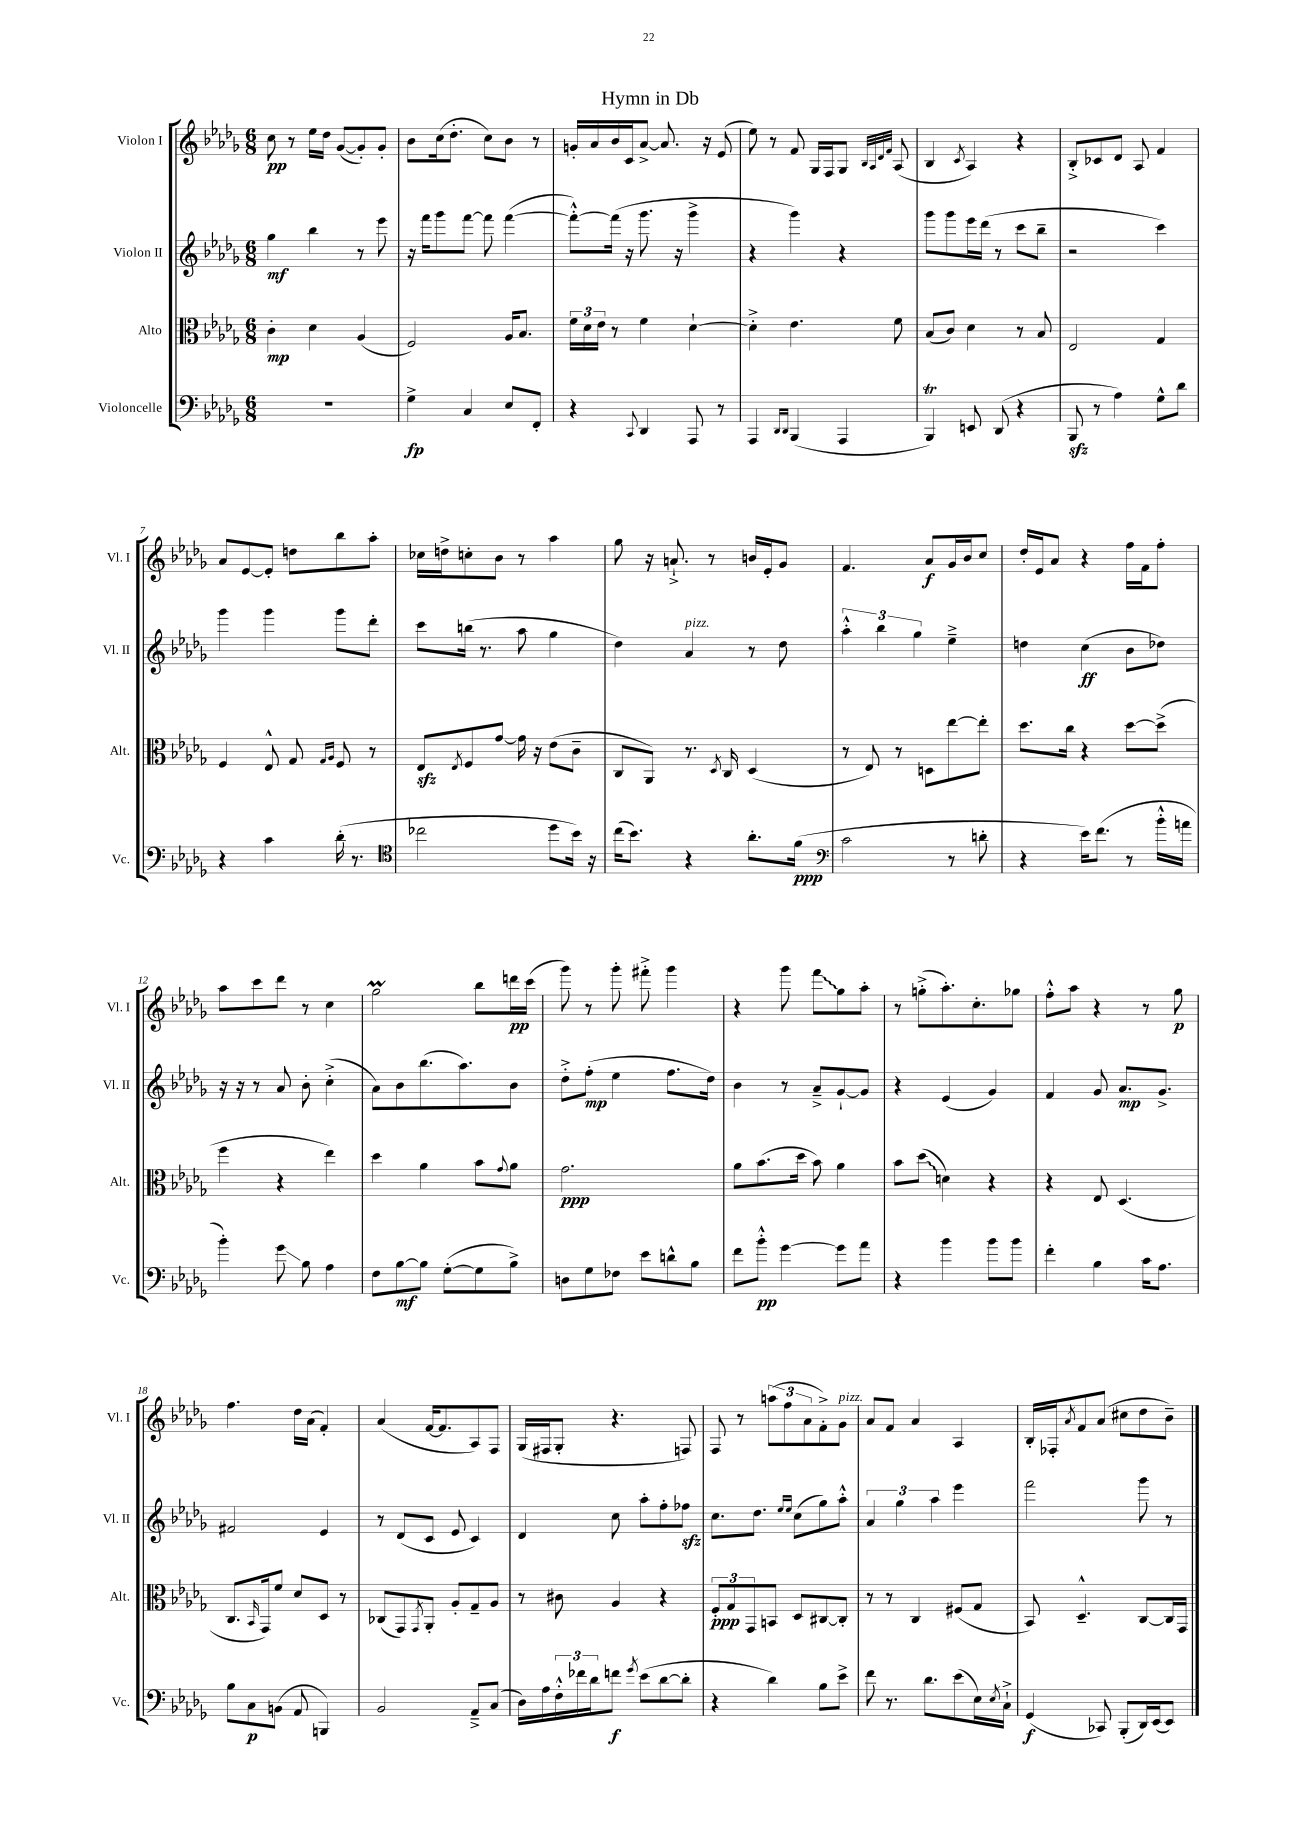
\header { title = "Hymn in Db" }
<<
\new StaffGroup <<
\new Staff = "s0" \with { instrumentName = "Violon I" shortInstrumentName = "Vl. I" } {
    \clef treble \key des \major \numericTimeSignature \time 6/8
    c''8\pp r8 ees''16 des''16 ges'8~( ges'8-.) ges'8-. |
    bes'8 c''16( des''8.-. c''8) bes'8 r8 |
    g'16-. aes'16 bes'16 c'16 aes'8~-> aes'8. r16 ees'8( |
    ees''8) r8 f'8 ges16 f16 ges8 \grace { bes32 aes32 des'32 f'32 } aes8( |
    bes4 \acciaccatura { c'8 } aes4) r4 |
    bes8-.-> ces'8 des'8 aes8 f'4 |
    aes'8 ees'8~ ees'8-. d''8 bes''8 aes''8-. |
    ces''16 d''16-> c''8-. bes'8 r8 aes''4 |
    ges''8 r16 a'8.-!-> r8 b'16 ees'16-. ges'8 |
    f'4. aes'8\f ges'16 bes'16 c''8 |
    des''16-. ees'16 aes'8 r4 f''16 f'16 f''8-. |
    aes''8 c'''8 des'''8 r8 c''4 |
    ges''2\prall bes''8 d'''16\pp c'''16( |
    ges'''8) r8 ges'''8-. fis'''8-.-> ges'''4 |
    r4 ges'''8 \once \override Glissando.style = #'zigzag f'''8\glissando ges''8 aes''8-. |
    r8 g''8-.->( aes''8.-.) c''8.-. ges''8 |
    f''8-.-^ aes''8 r4 r8 ges''8\p |
    f''4. des''16 aes'16( f'4-.) |
    aes'4( f'16~ f'8. aes8) f8 |
    ges16( fis16 ges8-. r4. f8) |
    f8 r8 \tuplet 3/2 { a''8( f''8 aes'8 } f'8-.->) ges'8^\markup { \italic "pizz." } |
    aes'8 f'8 aes'4 aes4 |
    bes16-. fes16-. \acciaccatura { aes'8 } f'8 aes'8( cis''8 des''8 bes'8--) \bar "|." |
}
\new Staff = "s1" \with { instrumentName = "Violon II" shortInstrumentName = "Vl. II" } {
    \clef treble \key des \major \numericTimeSignature \time 6/8
    ges''4\mf bes''4 r8 ees'''8 |
    r16 f'''16 ges'''8 f'''8~ f'''8 f'''4~( |
    f'''8~-.-^) f'''16( r16 ges'''8. r16 ges'''4-> |
    r4 ges'''4) r4 |
    ges'''8 ges'''8 ees'''16 des'''16( r8 c'''8 bes''8-- |
    r2 c'''4) |
    ges'''4 ges'''4 ges'''8 des'''8-. |
    c'''8 b''16( r8. aes''8 ges''4 |
    des''4) aes'4^\markup { \italic "pizz." } r8 des''8 |
    \tuplet 3/2 { aes''4-.-^ bes''4 ges''4 } ees''4---> |
    d''4 c''4\ff( bes'8 des''8) |
    r16 r16 r8 aes'8 bes'8-. c''4-.->( |
    aes'8) bes'8 bes''8.( aes''8.) bes'8 |
    des''8-.-> f''8-.\mp( ees''4 f''8. des''16) |
    bes'4 r8 aes'8---> ges'8~-! ges'8 |
    r4 ees'4( ges'4) |
    f'4 ges'8 aes'8.\mp ges'8.-> |
    fis'2 ees'4 |
    r8 des'8( c'8 ees'8 c'4) |
    des'4 c''8 aes''8-. f''8-. fes''8\sfz |
    c''8. des''8. \grace { ees''16 ees''16 } c''8( ges''8) aes''8-.-^ |
    \tuplet 3/2 { aes'4 ges''4 aes''4 } ees'''4 |
    f'''2 ges'''8 r8 \bar "|." |
}
\new Staff = "s2" \with { instrumentName = "Alto" shortInstrumentName = "Alt." } {
    \clef alto \key des \major \numericTimeSignature \time 6/8
    c'4-.\mp des'4 aes4( |
    f2) aes16 bes8. |
    \tuplet 3/2 { f'16 des'16 ees'16 } r8 f'4 des'4~-! |
    des'4-.-> ees'4. f'8 |
    bes8( c'8) des'4 r8 bes8 |
    ees2 ges4 |
    f4 ees8-^ ges8 \grace { ges16 aes16 } f8 r8 |
    ees8\sfz \acciaccatura { ees8 } f8 ges'8~ ges'16 r16 ees'8( c'8-- |
    c8 aes,8) r8. \acciaccatura { des8 } c16 des4( |
    r8 ees8) r8 d8 ees''8~ ees''8-. |
    des''8. c''16 r4 des''8~ des''8->( |
    f''4 r4 ees''4) |
    des''4 aes'4 bes'8 \appoggiatura { ges'8 } aes'8 |
    ges'2.\ppp |
    aes'8 bes'8.( des''16 bes'8) aes'4 |
    bes'8 \once \override Glissando.style = #'zigzag des''8\glissando( d'4) r4 |
    r4 ees8 des4.( |
    c8. \grace { bes,16 } ges,16) f'8 des'8 des8 r8 |
    ces8( ges,8) \acciaccatura { ges,8 } aes,8-. aes8-. ges8-- aes8 |
    r8 cis'8 aes4 r4 |
    \tuplet 3/2 { f8-.\ppp ges8 ges,8 } b,8 des8 cis8~ cis8-. |
    r8 r8 c4 fis8( ges8 |
    bes,8) des4.---^ c8~ c16 ges,16 \bar "|." |
}
\new Staff = "s3" \with { instrumentName = "Violoncelle" shortInstrumentName = "Vc." } {
    \clef bass \key des \major \numericTimeSignature \time 6/8
    R2. |
    ges4->\fp c4 ees8 f,8-. |
    r4 \appoggiatura { c,8 } des,4 aes,,8 r8 |
    aes,,4 \grace { des,16 des,16 } bes,,4( aes,,4 |
    bes,,4\trill) e,8 des,8( r4 |
    bes,,8\sfz r8 aes4) ges8-^ des'8 |
    r4 c'4 des'16-.( r8. |
    \clef tenor ces''2 des''8 bes'16) r16 |
    c''16( bes'8.) r4 aes'8.-. f'16\ppp( |
    \clef bass c'2 r8 d'8-. |
    r4 ees'16) f'8.( r8 bes'16-.-^ a'16 |
    bes'4-.) ges'8\glissando bes8 aes4 |
    f8 bes8~\mf bes8 ges8~-.( ges8 bes8->) |
    d8 ges8 fes8 ees'8 d'8-^ bes8 |
    f'8 bes'8-.-^\pp ges'4~ ges'8 aes'8 |
    r4 bes'4 bes'8 bes'8 |
    f'4-. bes4 c'16 aes8. |
    bes8 c8\p b,8( aes,8 b,,4) |
    bes,2 aes,8---> c8( |
    des16) aes16 \tuplet 3/2 { f16-.-^ fes'16 des'16 } f'8\f \acciaccatura { ges'8 } ees'8( des'8~ des'8-. |
    r4 des'4) bes8 ees'8-> |
    f'8 r8. des'8. ees'8( ees16) \acciaccatura { ees8 } c16-!-> |
    ges,4\f( ces,8) bes,,8-.( des,16) ees,16( ees,8) \bar "|." |
}
>>
>>
